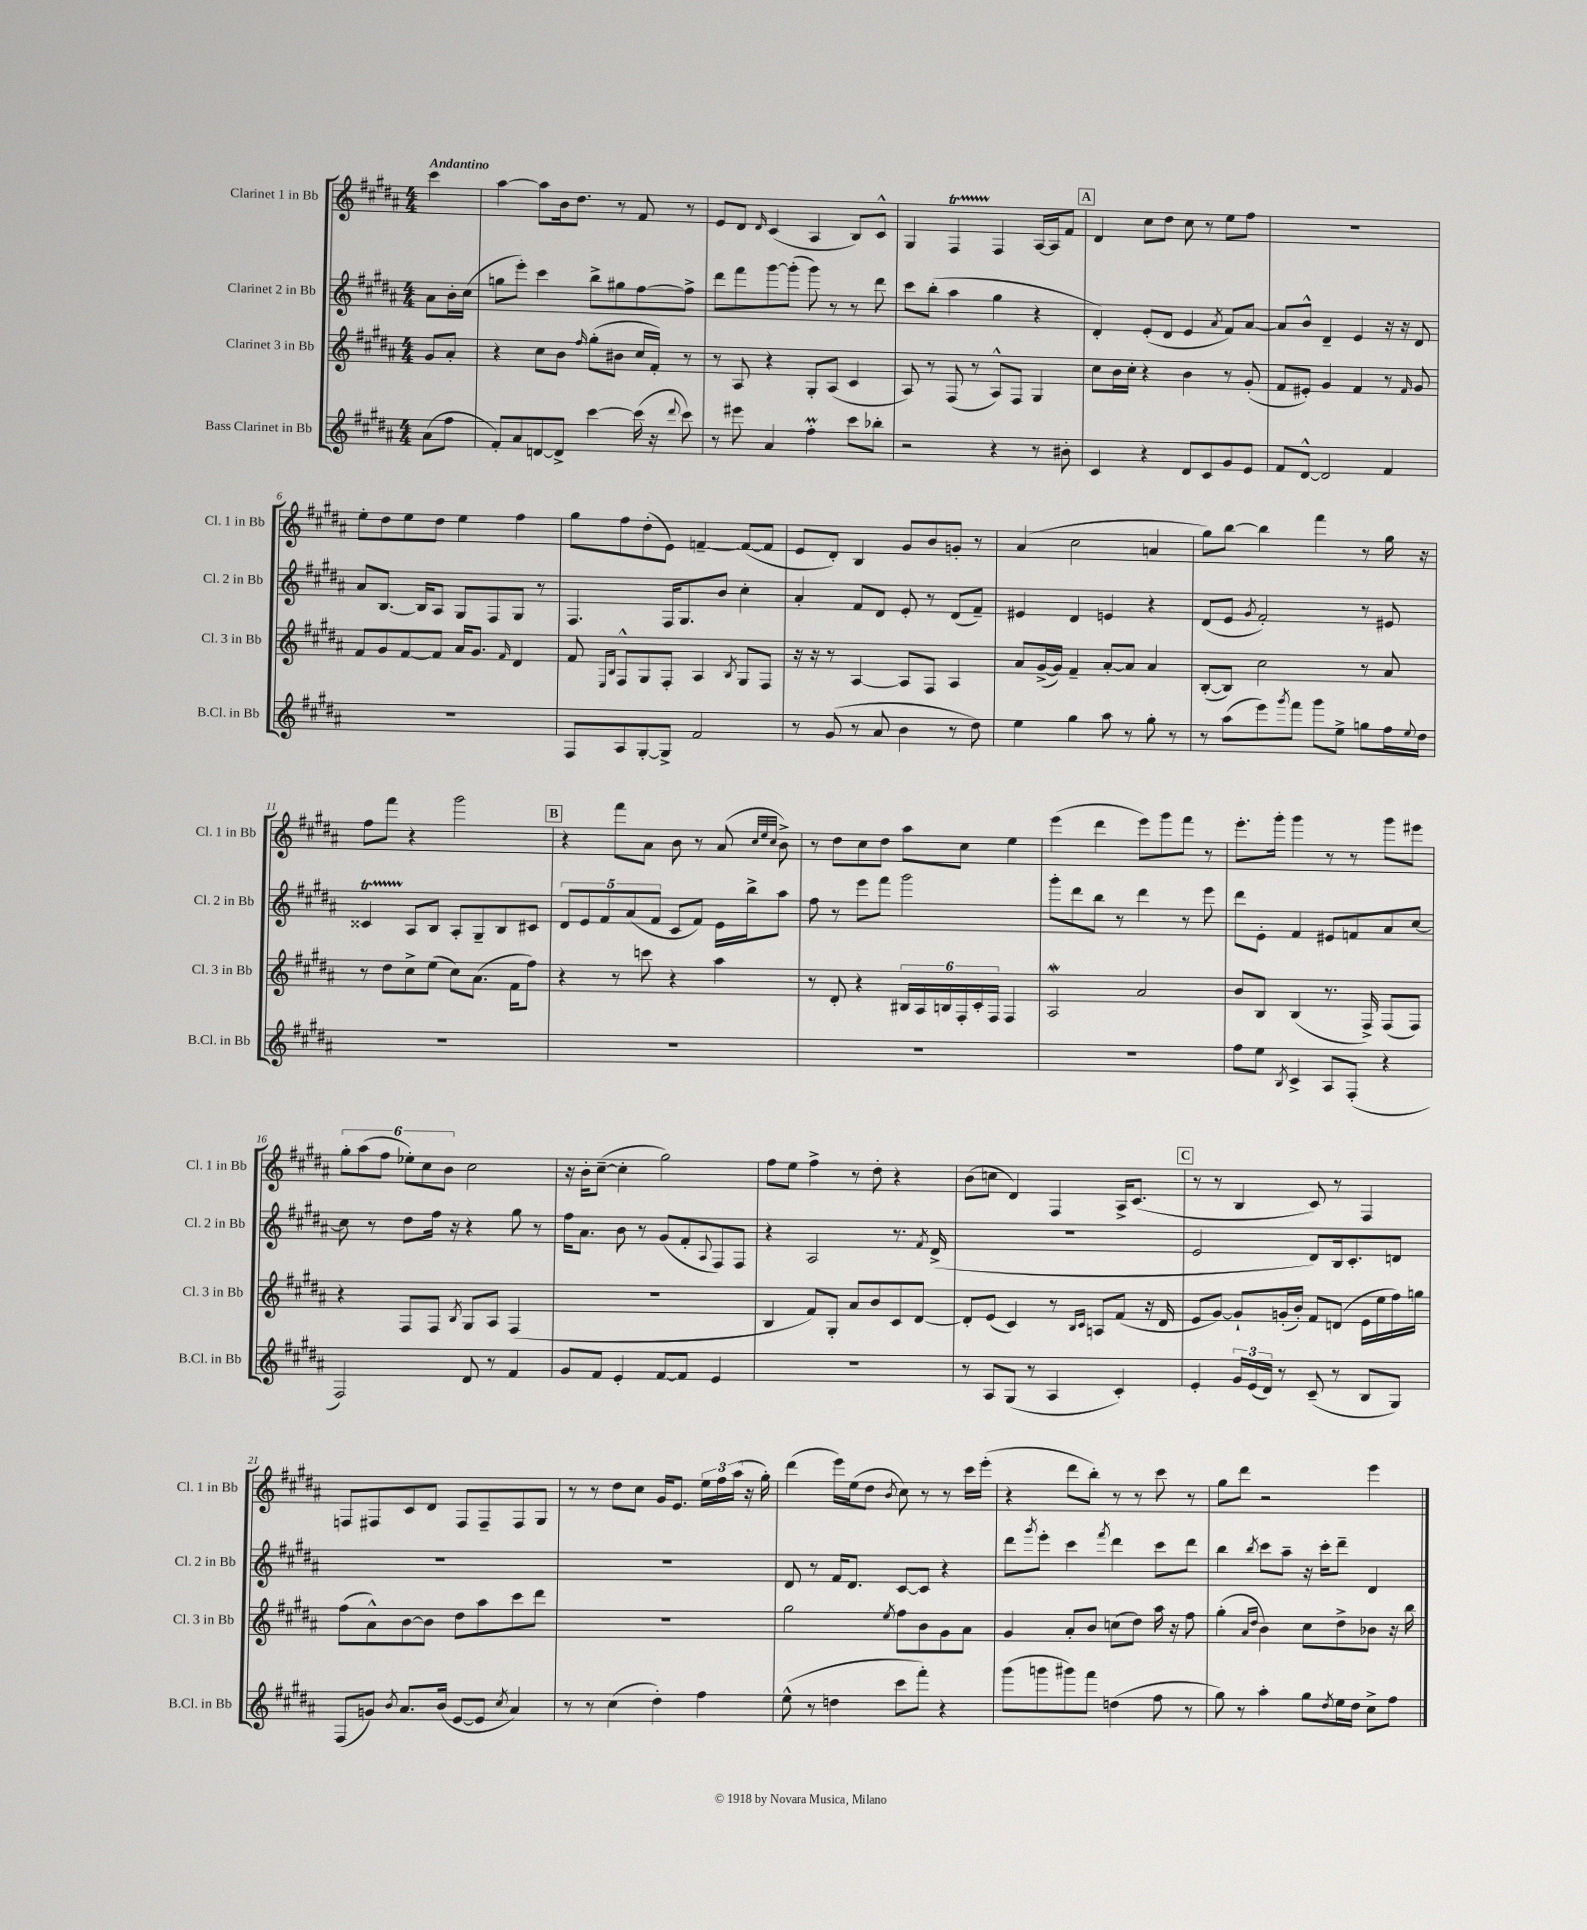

**kern	**kern	**kern	**kern
*part4	*part3	*part2	*part1
*staff4	*staff3	*staff2	*staff1
*I"Bass Clarinet in Bb	*I"Clarinet 3 in Bb	*I"Clarinet 2 in Bb	*I"Clarinet 1 in Bb
*I'B.Cl. in Bb	*I'Cl. 3 in Bb	*I'Cl. 2 in Bb	*I'Cl. 1 in Bb
*clefG2	*clefG2	*clefG2	*clefG2
*k[f#c#g#d#a#]	*k[f#c#g#d#a#]	*k[f#c#g#d#a#]	*k[f#c#g#d#a#]
*M4/4	*M4/4	*M4/4	*M4/4
=	=	=	=
!	!	!	!LO:TX:a:B:t=Andantino
(8a#\L	8g#/L	8a#\L	4ccc#\
8ff#\J	8a#'/J	16b'\L	.
.	.	(16cc#\JJ	.
=1	=1	=1	=1
8f#'/L)	4r	8ggn\L	[4aa#\
8a#/	.	8eee'\J)	.
[8dn/	8cc#\L	4ccc#\	8aa#\L]
8d^/J]	8b\J	.	16b\k
.	.	.	8.dd#\J
.	16qqff#/	.	.
[4ccc#\	(8gg#'\L	8bb^\L	.
.	8b#X\J	8gg#X\	8r
(16ccc#\]	16cc#/LL	[8ff#\	8f#/
16r	16f#'/JJ)	.	.
8qqddd#/	.	.	.
8ccc#\)	8r	8ff#^\J]	8r
=2	=2	=2	=2
8r	8r	8ddd#\L	8e/L
8eee#X\	8A#/	8fff#\	8d#/J
.	.	.	16qqd#/
4a#/	4r	[8ggg#\	(4c#/
.	.	(8ggg#'\J]	.
4ff#M'\	8G#'/L	8ggg#\)	4A#/
.	(8A#/J	8r	.
8ccc#\L	4c#/	8r	8B/L)
8bb-X'\J	.	8ddd#\	8c#^^/J
=3	=3	=3	=3
2r	8A#/)	8ccc#\L	4G#/
.	8r	(8bb'\J	.
.	(8F#/	4aa#\	4F#T/
.	8r	.	.
4r	8A#^^/L)	4gg#\	4F#/
.	8F#/J	.	.
8r	4G#/	4r	[16A#/LL
.	.	.	16A#/J]
8b#X'\	.	.	8f#/J
!!LO:REH:place=s1:t=A
=4	=4	=4	=4
4c#/	8cc#\L	4d#'/)	4d#/
.	16b\L	.	.
.	16cc#'\JJ	.	.
4r	4r	(8e'/L	8cc#\L
.	.	8d#/J	8dd#\J
8d#/L	4b\	4e/	8cc#\
8c#/	.	.	8r
.	.	8qa#/	.
8g#/	8r	8f#/L)	8ee\L
8e/J	(8g#'/	[8a#/J	8ff#\J
=5	=5	=5	=5
8f#/L	8f#/L	8a#/L]	1r
[8d#^^/J	8e#X'/J)	8b^^/J	.
2d#/]	4g#/	4d#~/	.
.	4f#/	4e/	.
4f#/	8r	16r	.
.	.	16r	.
.	16qqf#/	.	.
.	8g#/	8d#/	.
!!LO:LB:g=z
=6	=6	=6	=6
1r	8f#/L	8a#/L	8ee'\L
.	8g#/	[8.B/J	8dd#\
.	[8f#/	.	8ee\
.	.	16B/KL]	.
.	8f#/J]	8A#/J	8dd#\J
.	16a#/KL	8G#/L	4ee\
.	8.g#/J	.	.
.	.	8F#/	.
.	16qqf#/	.	.
.	4d#/	8G#/J	4ff#\
.	.	8r	.
=7	=7	=7	=7
8F#/L	8f#/	4.F#/	8gg#\L
.	16qqE/LL	.	.
.	16qqB/JJ	.	.
8A#/	8F#^^/L	.	8ff#\
[8G#'/	8G#/	.	(8dd#'\
8G#^/J]	8F#'/J	16F#/KL	8e\J)
.	.	8.G#/	.
2f#/	4A#/	.	[4fn~/
.	.	8b/J	.
.	8qB/	.	.
.	8G#/L	4cc#'\	(8f/L_
.	8F#/J	.	8f/J]
=8	=8	=8	=8
8r	16r	4a#'/	8e/L
.	16r	.	.
(8g#/	8r	.	8d#'/J)
8r	[4A#/	8f#/L	4B/
8a#/	.	8d#/J	.
4b\	8A#/L]	8e'/	8g#/L
.	8F#/J	8r	8b/
8r	4A#/	(8d#/L	8gn'/J
8dd#\)	.	8f#~/J)	8r
=9	=9	=9	=9
4ee\	8a#/L	4e#X/	(4a#/
.	([16g#^/L	.	.
.	16g#/JJ])	.	.
4gg#\	4f#~/	4d#/	2cc#\
8aa#\	[8a#'/L	4en/	.
8r	8a#/J]	.	.
8gg#'\	4a#/	4r	4an/
8r	.	.	.
=10	=10	=10	=10
8r	([8B'/L	(8d#/L	8gg#\L)
(8aa#\L	8B/J])	8e/J	[8bb\J
.	.	8qg#/	.
8eee\)	2cc#\	2f#'/)	4bb\]
8qggg#/	.	.	.
8fff#\J	.	.	.
8ggg#\L	.	.	4fff#\
8ee^\J	.	.	.
8ggn\L	8r	8r	8r
16ff#\L	8a#/	8e#X/	16gg#\
8qqee/	.	.	.
16dd#\JJ	.	.	16r
!!LO:LB:g=z
=11	=11	=11	=11
1r	8r	4c##Xt/	8ff#\L
.	8dd#\L	.	8fff#\J
.	8cc#^\	8A#/L	4r
.	(8ee\J	8B/J	.
.	8cc#\L)	8A#'/L	2ggg#\
.	(8.a#\J	8G#~/	.
.	.	8B/	.
.	16f#\KL	.	.
.	8ff#\J)	8c#X/J	.
!!LO:REH:place=s1:t=B
=12	=12	=12	=12
1r	4r	10d#/L	4r
.	.	10e/	.
.	.	10f#/	.
.	8r	.	8fff#\L
.	.	(10a#/	.
.	8cccn\	.	8a#\J
.	.	10f#/J	.
.	4r	8c#/L	8b\
.	.	8f#/J)	8r
.	4aa#\	16e\LL	(8a#/
.	.	16bb^\J	.
.	.	.	32qqcc#/LLL
.	.	.	32qqee/
.	.	.	32qqcc#/JJJ
.	.	8aa#\J	8b^\)
=13	=13	=13	=13
1r	8r	8ff#\	8r
.	8d#'/	8r	8dd#\L
.	4r	8eee\L	8cc#\
.	.	8fff#\J	8dd#\J
.	24B#X/LL	2ggg#\	8aa#\L
.	24A#/	.	.
.	24Bn/	.	.
.	24F#'/	.	8cc#\J
.	24c#'/	.	.
.	24F#/JJ	.	.
.	4F#/	.	4ee\
=14	=14	=14	=14
1r	2A#W/	8ggg#'\L	(4eee\
.	.	8ddd#\	.
.	.	8bb\J	4ddd#\
.	.	8r	.
.	2a#/	4ddd#\	8eee\L)
.	.	.	8ggg#\
.	.	8r	8fff#\J
.	.	8eee\	8r
=15	=15	=15	=15
8ff#\L	8b/L	8ddd#\L	8.eee'\L
8ee\J	8B/J	8e'\J	.
.	.	.	16ggg#'\Jk
8qB/	.	.	.
4c#^/	(4B/	4f#/	4ggg#\
8A#/L	8.r	8e#X/L	8r
(8F#'/J	.	8fn/	8r
.	16F#^/)	.	.
4r	(8F#/L	8a#/	8ggg#\L
.	8F#/J)	[8cc#/J	8eee#X\J
!!LO:LB:g=z
=16	=16	=16	=16
2F#/)	4r	8cc#\]	12gg#'\L
.	.	.	(12aa#\
.	.	8r	.
.	.	.	12ff#\J
.	8F#/L	8dd#\L	12ee-X'\L)
.	.	.	12cc#\
.	8F#/J	16ff#\Jk	.
.	.	.	12b\J
.	.	16r	.
.	8qB/	.	.
8d#/	8G#/L	4r	2cc#\
8r	8A#/J	.	.
4f#/	(4F#/	8gg#\	.
.	.	8r	.
=17	=17	=17	=17
8g#/L	1r	16ff#\KL	16r
.	.	8.a#\J	16b'\KL
8f#/J	.	.	([8cc#~\J
4e'/	.	8b\	4cc#'\]
.	.	8r	.
[8f#/L	.	(8g#/L	2gg#\)
8f#/J]	.	8f#'/	.
.	.	8qqA#/	.
4e/	.	8F#/)	.
.	.	8F#/J	.
=18	=18	=18	=18
1r	4B/	4r	8ff#\L
.	.	.	8ee\J
.	8f#/L)	2A#/	4ff#^\
.	8G#'/J	.	.
.	8a#/L	.	8r
.	8b/	.	8dd#'\
.	8c#/	8.r	4r
.	[8d#/J	.	.
.	.	8qf#/	.
.	.	(16d#^/	.
=19	=19	=19	=19
8r	8d#'/L]	1r	(8b\L
8A#/L	(8e/J	.	8ccn\J
(8G#/J	4c#/)	.	4d#/)
8r	.	.	.
4A#/	8r	.	4F#/
.	16qqB/LL	.	.
.	16qqc#/JJ	.	.
.	8An/L	.	.
4c#'/)	(8f#/J	.	16A#^/KL
.	.	.	(8.c#/J
.	16r	.	.
.	16d#/	.	.
!!LO:REH:place=s1:t=C
=20	=20	=20	=20
4e'/	8e/L	2e/	8r
.	[8g#/J)	.	8r
24g#/LL	8g#`/L]	.	4B/
(24e/	.	.	.
24d#/JJ)	.	.	.
8r	(16gn'/L	.	.
.	16b'/JJ)	.	.
(8c#~/	8f#/L	8d#/L)	8c#/)
8r	(8dn/J	16B/k	8r
.	.	8.c#'/	.
8B/L	16e\LL	.	4F#/
.	16ee\	.	.
8G#/J)	16ff#\)	8dn/J	.
.	16ggn\JJ	.	.
!!LO:LB:g=z
=21	=21	=21	=21
(8F#/L	(8ff#\L	1r	8Fn/L
8gn/J)	8a#^^\)	.	8F#X/
8qb/	.	.	.
8.a#/L	[8b\	.	8c#/
.	8b\J]	.	8d#/J
(16b/Jk	.	.	.
[8e/L	8dd#\L	.	8F#/L
8e/J]	8aa#\	.	8F#~/
8qcc#/	.	.	.
4a#/)	8ccc#\	.	8F#/
.	8ddd#\J	.	8G#/J
=22	=22	=22	=22
8r	1r	1r	8r
8r	.	.	8r
(4cc#\	.	.	8dd#\L
.	.	.	8cc#\J
4dd#'\)	.	.	16g#/KL
.	.	.	8.e/J
4ff#\	.	.	24ee\LL
.	.	.	24ff#\
.	.	.	(24aa#\JJ
.	.	.	16r
.	.	.	16gg#'\)
=23	=23	=23	=23
(8ee^^\	2gg#\	8d#/	(4ddd#\
8r	.	8r	.
4ddn\	.	16f#/KL	16eee\LL)
.	.	8.d#/J	(16ee\J
.	.	.	8dd#\J
.	8qee/	.	8qb/
8ccc#\L	8ff#\L	[8c#/L	8cc#\)
8fff#'\J)	8b\	8c#/J]	8r
4r	8g#\	4r	8r
.	8a#\J	.	16ccc#\LL
.	.	.	(16eee'\JJ
=24	=24	=24	=24
(8ggg#\L	4g#/	8ddd#\L	4r
.	.	8qggg#/	.
8gggn\	.	8eee'\J	.
8ggg#X\)	8a#'/L	4ccc#\	8ddd#\L
8fff#\J	8b/J	.	8bb'\J)
.	.	8qfff#/	.
(4ddn\	(8ccn\L	4ddd#\	8r
.	8dd#\J)	.	8r
8ff#\	16aa#\	8ccc#\L	8ccc#\
.	16r	.	.
8r	8ff#\	8ddd#\J	8r
=25	=25	=25	=25
8gg#\)	(4gg#'\	4bb\	8gg#\L
8r	.	.	8ddd#\J
.	16qqa#/LL	.	.
.	16qqdd#/JJ	8qbb/	.
4aa#'\	4b\)	8ccc#\L	2r
.	.	8aa#~\J	.
8gg#\L	8cc#\L	16r	.
.	.	16ccc#'\KL	.
8qdd#/	.	.	.
16ee\L	8dd#^\	8ddd#~\J	.
16dd#\JJ	.	.	.
8cc#^\L	8b-X\J	4d#/	4eee\
8ff#\J	16r	.	.
.	16bb\	.	.
==	==	==	==
*-	*-	*-	*-
